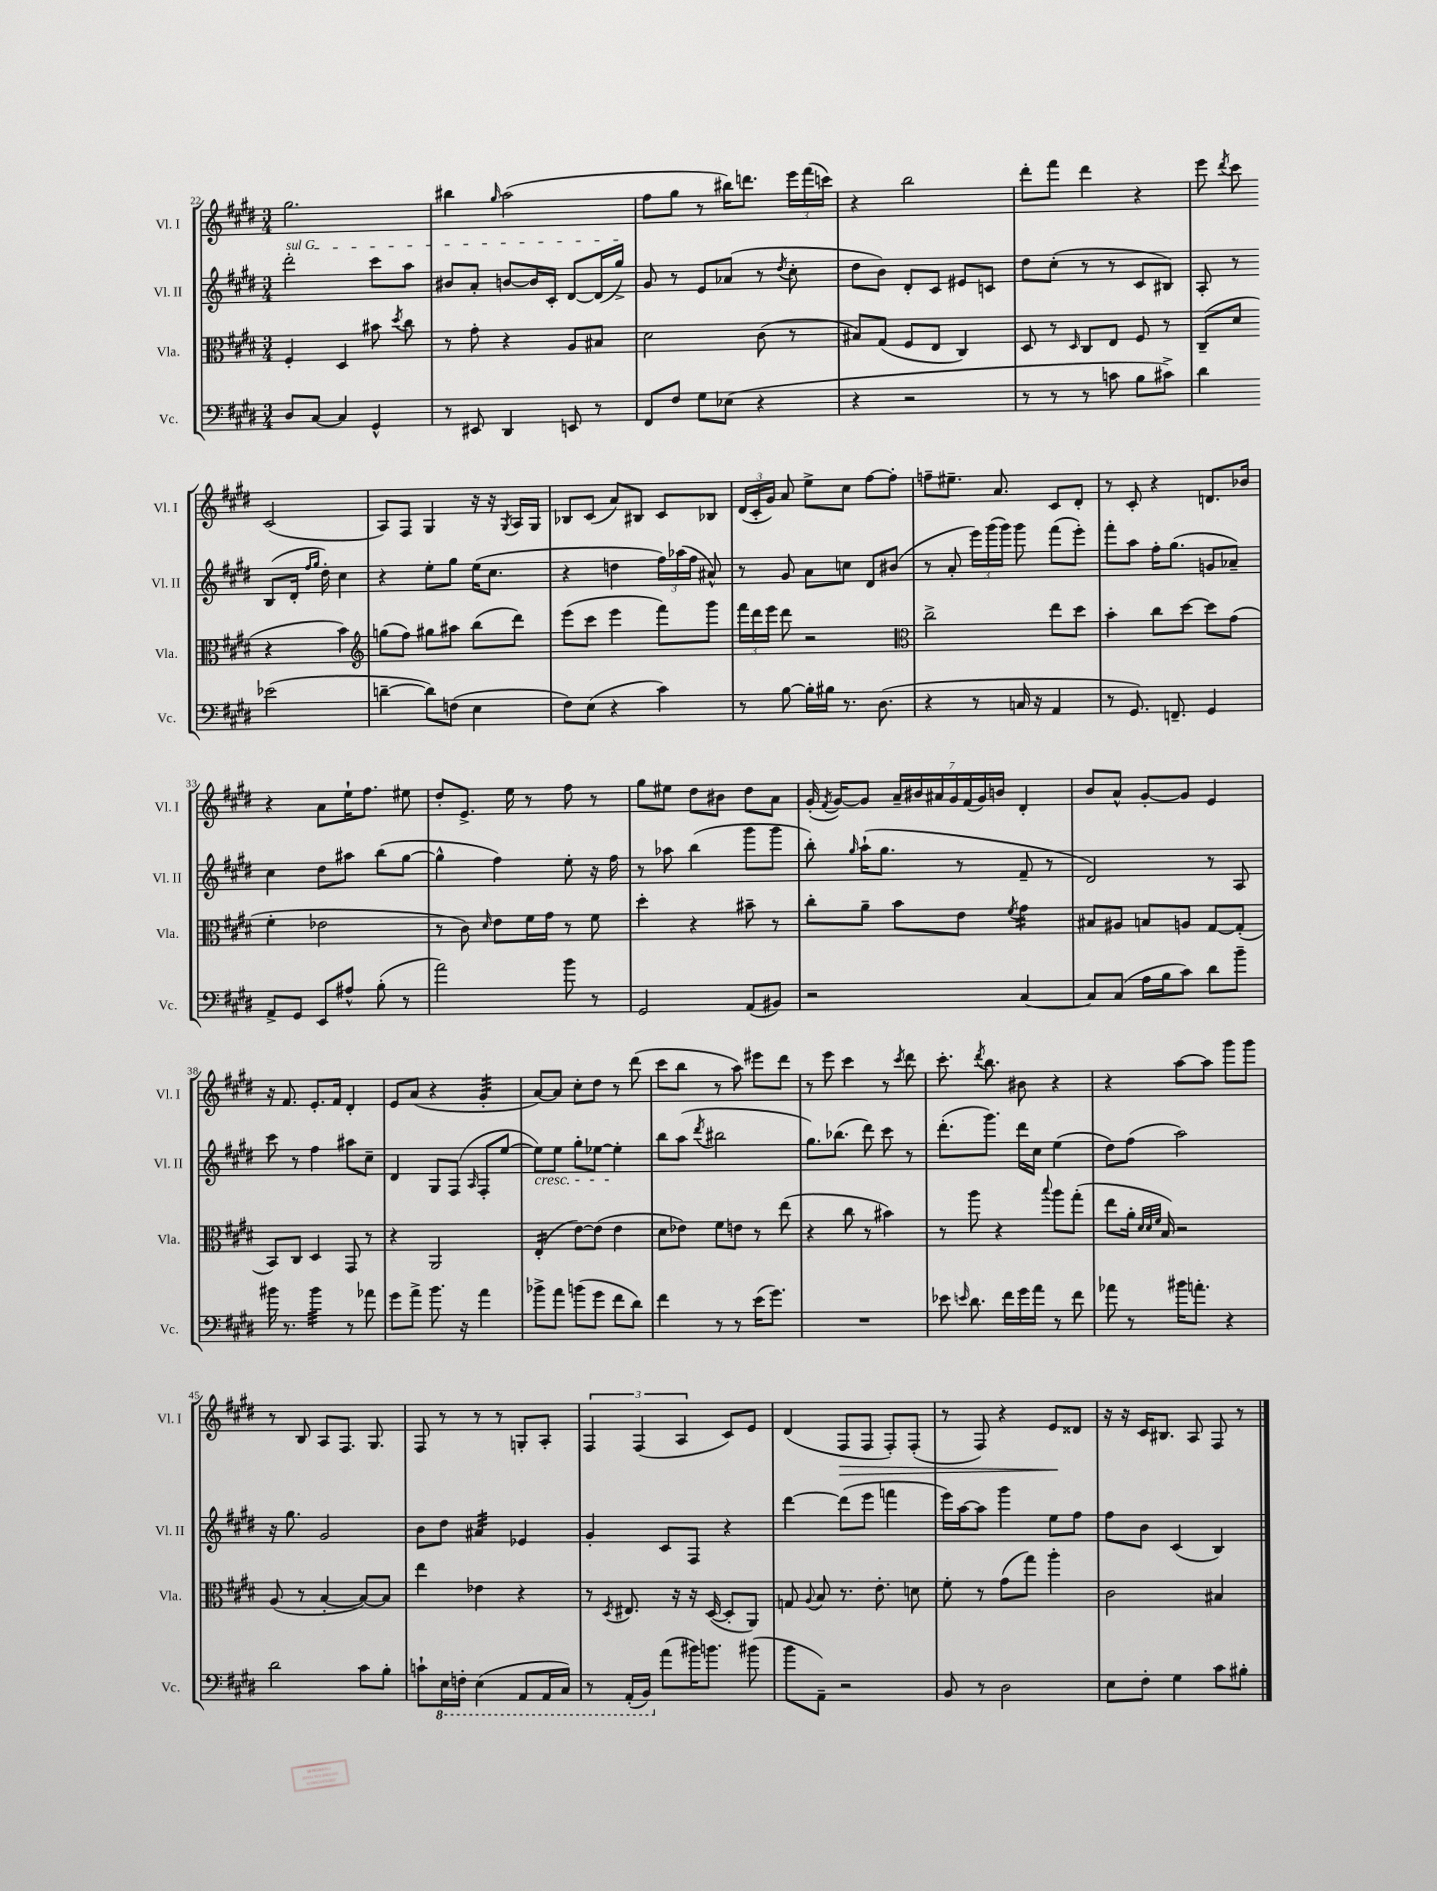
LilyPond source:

<<
\new StaffGroup <<
\new Staff = "s0" \with { instrumentName = "Vl. I" shortInstrumentName = "Vl. I" } {
    \clef treble \key e \major \numericTimeSignature \time 3/4
    \autoBeamOff gis''2. |
    bis''4 \grace { gis''16 } a''2( |
    fis''8[ gis''8] r8 bis''16[) d'''8.] \tuplet 3/2 { e'''16[ fis'''16( c'''16]) } |
    r4 b''2 |
    dis'''8[-. fis'''8] dis'''4 r4 |
    e'''8 \acciaccatura { dis'''8 } cis'''8 cis'2( |
    a8[) fis8] gis4 r16 r16 \acciaccatura { gis8 } a16[ gis16] |
    bes8[ cis'8]( a'8[) bis8] cis'8[ bes8] |
    \tuplet 3/2 { dis'16[( cis'16-. gis'16]) } a'8 e''8[-> cis''8] fis''8[~ fis''8]-. |
    f''8[-- eis''8.]-- a'8. cis'8[ dis'8]-. |
    r8 cis'8-. r4 d'8.[ bes'16] |
    r4 a'8[ e''16-! fis''8.] eis''8 |
    dis''8[-. e'8.]-> e''16 r8 fis''8 r8 |
    gis''8[ eis''8] dis''8[ bis'8] dis''8[ a'8] |
    gis'16-.( \acciaccatura { fis'8 } gis'16[~) gis'8] \tuplet 7/4 { a'16[-- bis'16 ais'16 gis'16 fis'16( gis'16) b'16] } dis'4-. |
    b'8[ a'8]-^ gis'8[~-. gis'8] e'4 |
    r16 fis'8. e'8.[-. fis'16] dis'4-. |
    e'8[ a'8]( r4 gis'4:32-. |
    a'8[~) a'8] cis''8[-. dis''8] r8 dis'''8( |
    cis'''8[ b''8] r8 a''8) eis'''8[ dis'''8] |
    r8 e'''8 cis'''4 r8 \acciaccatura { cis'''8 } dis'''8 |
    cis'''8.-. \acciaccatura { dis'''8 } b''8. bis'8 r4 |
    r4 a''8[~ a''8] gis'''8[ gis'''8] |
    r8 b8 a8[ fis8.] gis8. |
    fis8 r8 r8 r8 g8[-. a8]-. |
    \tuplet 3/2 { fis4 fis4( a4 } cis'8[) e'8] |
    dis'4( fis8[\> fis8] fis8[-.) fis8]-.( |
    r8 fis8) r4 e'8[\! disis'8] |
    r16 r16 cis'16[ bis8.] a8 fis8 r8 \bar "|." |
}
\new Staff = "s1" \with { instrumentName = "Vl. II" shortInstrumentName = "Vl. II" } {
    \clef treble \key e \major \numericTimeSignature \time 3/4
    \autoBeamOff \once \override TextSpanner.bound-details.left.text = \markup { \italic "sul G" } dis'''2-.\startTextSpan cis'''8[ a''8] |
    bis'8[ a'8]-. b'8[~ b'16 cis'16]-. dis'8[~ dis'16( gis''16]->\stopTextSpan) |
    gis'8 r8 e'8[ aes'8]( r8 \acciaccatura { dis''8 } cis''8-. |
    dis''8[ b'8]) dis'8[-. cis'8] eis'8[ c'8] |
    dis''8[ cis''8]-.( r8 r8 cis'8[ bis8]) |
    a8-. r8 b8[( dis'16]-. \grace { fis''16[ gis''16] } dis''16-.) cis''4 |
    r4 e''8[-. gis''8] e''16[( cis''8.] |
    r4 d''4 \tuplet 3/2 { fis''16[) aes''16( fis''16] } ais'8-^) |
    r8 gis'8 a'8[ c''8] dis'8[ bis'8]( |
    r8 a'8-. \tuplet 3/2 { e'''16[) gis'''16( gis'''16]) } gis'''8 fis'''8[( e'''8]-.) |
    fis'''8[-. a''8] fis''16[-. gis''8.]( g'8[ aes'8]--) |
    cis''4 dis''8[ ais''8] b''8[( gis''8]~ |
    gis''4-^ fis''4) e''8-. r16 fis''16 |
    r8 aes''8 b''4( gis'''8[ gis'''8] |
    b''8-.) \grace { gis''16 } a''16[-!( gis''8.] r8 fis'8-- r8 |
    dis'2) r8 a8 |
    cis'''8 r8 fis''4 ais''8[ cis''8]-- |
    dis'4 gis8[ fis8]( \grace { a16 } fis8[-. e''8]~ |
    e''8[\cresc) e''8] gis''8[-. ees''8]~ ees''4-.\! |
    b''8[ a''8]( \acciaccatura { dis'''8 } bis''2 |
    gis''8.[) bes''8.]( dis'''8) cis'''8 r8 |
    dis'''8.[-.( gis'''8.]) dis'''16[ cis''16] e''4( |
    dis''8[) fis''8]( a''2) |
    r16 gis''8. gis'2 |
    b'8[ dis''8] ais'4:32 ees'4 |
    gis'4-. cis'8[ fis8] r4 |
    dis'''4~ dis'''8[( e'''8] f'''4 |
    e'''16[) a''16~ a''8] gis'''4 e''8[ fis''8] |
    fis''8[ b'8] cis'4( b4) \bar "|." |
}
\new Staff = "s2" \with { instrumentName = "Vla." shortInstrumentName = "Vla." } {
    \clef alto \key e \major \numericTimeSignature \time 3/4
    \autoBeamOff fis4-. dis4 bis'8 \acciaccatura { dis''8 } cis''8 |
    r8 gis'8-. r4 a8[ bis8] |
    dis'2 cis'8( r8 |
    bis8[) gis8]( fis8[ e8] cis4) |
    dis8 r8 \grace { dis16 } cis8[ e8] fis8 r8 |
    cis8[--( dis'8] r4 b'4) |
    \clef treble g''8[( fis''8]) gis''8[ ais''8] b''8[( dis'''8]) |
    e'''8[( cis'''8] e'''4 fis'''8[) gis'''8] |
    \tuplet 3/2 { fis'''16[ dis'''16 e'''16] } dis'''8 r2 |
    \clef alto cis''2-> e''8[ dis''8] |
    b'4-. cis''8[ dis''8]~ dis''8[ gis'8]( |
    fis'4-. ees'2 |
    r8 cis'8) \grace { dis'16 } e'8[ fis'16 gis'16] r8 fis'8 |
    dis''4-. r4 bis'8-- r8 |
    cis''8[-. a'8]-- b'8[ e'8] \acciaccatura { fis'8 } gis'4:16 |
    bis8[ ais8] b8[ a8] gis8[~ gis8]-.( |
    b,8[) cis8] dis4 gis,8 r8 |
    r4 a,2 |
    e4:16-.( e'8[~) e'8]( e'4 |
    dis'8[ ees'8]) fis'8[ e'8] r8 e''8( |
    r4 cis''8 r8 bis'4) |
    r8 a''8 r4 \appoggiatura { b''8 } a''8[ gis''8]-.( |
    e''8[ a'16]-. \grace { dis'32[ dis'32 fis'32] } b16) r2 |
    a8( r8 b4~-. b8[~) b8] |
    e''4 ees'4 r4 |
    r8 \acciaccatura { dis8 } eis8. r16 r16 dis16~( dis8[-. a,8]) |
    g8 \appoggiatura { a8 } b8 r8. e'8.-. d'8 |
    fis'8-. r8 gis'8[( gis''8]) a''4-. |
    cis'2 bis4 \bar "|." |
}
\new Staff = "s3" \with { instrumentName = "Vc." shortInstrumentName = "Vc." } {
    \clef bass \key e \major \numericTimeSignature \time 3/4
    \autoBeamOff dis8[ cis8]~ cis4 gis,4-^ |
    r8 eis,8 dis,4 e,8 r8 |
    fis,8[ fis8] gis8[ ees8]( r4 |
    r4 r2 |
    r8 r8 r8 c'8 b8[ cis'8]->) |
    dis'4 ees'2( |
    d'4~-- d'8[) f8]( e4 |
    fis8[) e8]( r4 cis'4) |
    r8 b8~ b16[-. bis16] r8. dis8.( |
    r4 r8 c16 r16 a,4 |
    r8 gis,8.) f,8.-- gis,4 |
    a,8[-> gis,8] e,8[ ais8]-^ b8-.( r8 |
    a'2) b'8 r8 |
    gis,2 a,8[( bis,8]) |
    r2 cis4~ |
    cis8[ cis8]( a16[ b16 cis'8]) dis'8[ b'8]-- |
    bis'16 r8. bis'4:32 r8 aes'8 |
    gis'8[ a'8]-> b'8. r16 a'4 |
    bes'8[-> a'8] b'8[( gis'8] fis'8[ dis'8]) |
    fis'4 r8 r8 e'16[( gis'8.]) |
    R2. |
    ees'8 \grace { e'16 } dis'8. fis'16[ gis'16 a'16] r8 fis'8 |
    aes'8 r8 bis'16[ a'8.]-. r4 |
    dis'2 cis'8[ b8]-. |
    c'8[-! \ottava #-1 e,16 f,16]-. e,4( a,,8[ a,,16 cis,16]) |
    r8 a,,16[-.( b,,16]) \ottava #0 a'8[( bis'16) b'8.] bis'8( |
    b'8[ a,8]--) r2 |
    b,8 r8 dis2 |
    e8[ fis8]-. gis4 cis'8[ bis8]-. \bar "|." |
}
>>
>>
\layout { \context { \Score currentBarNumber = #22 } }
